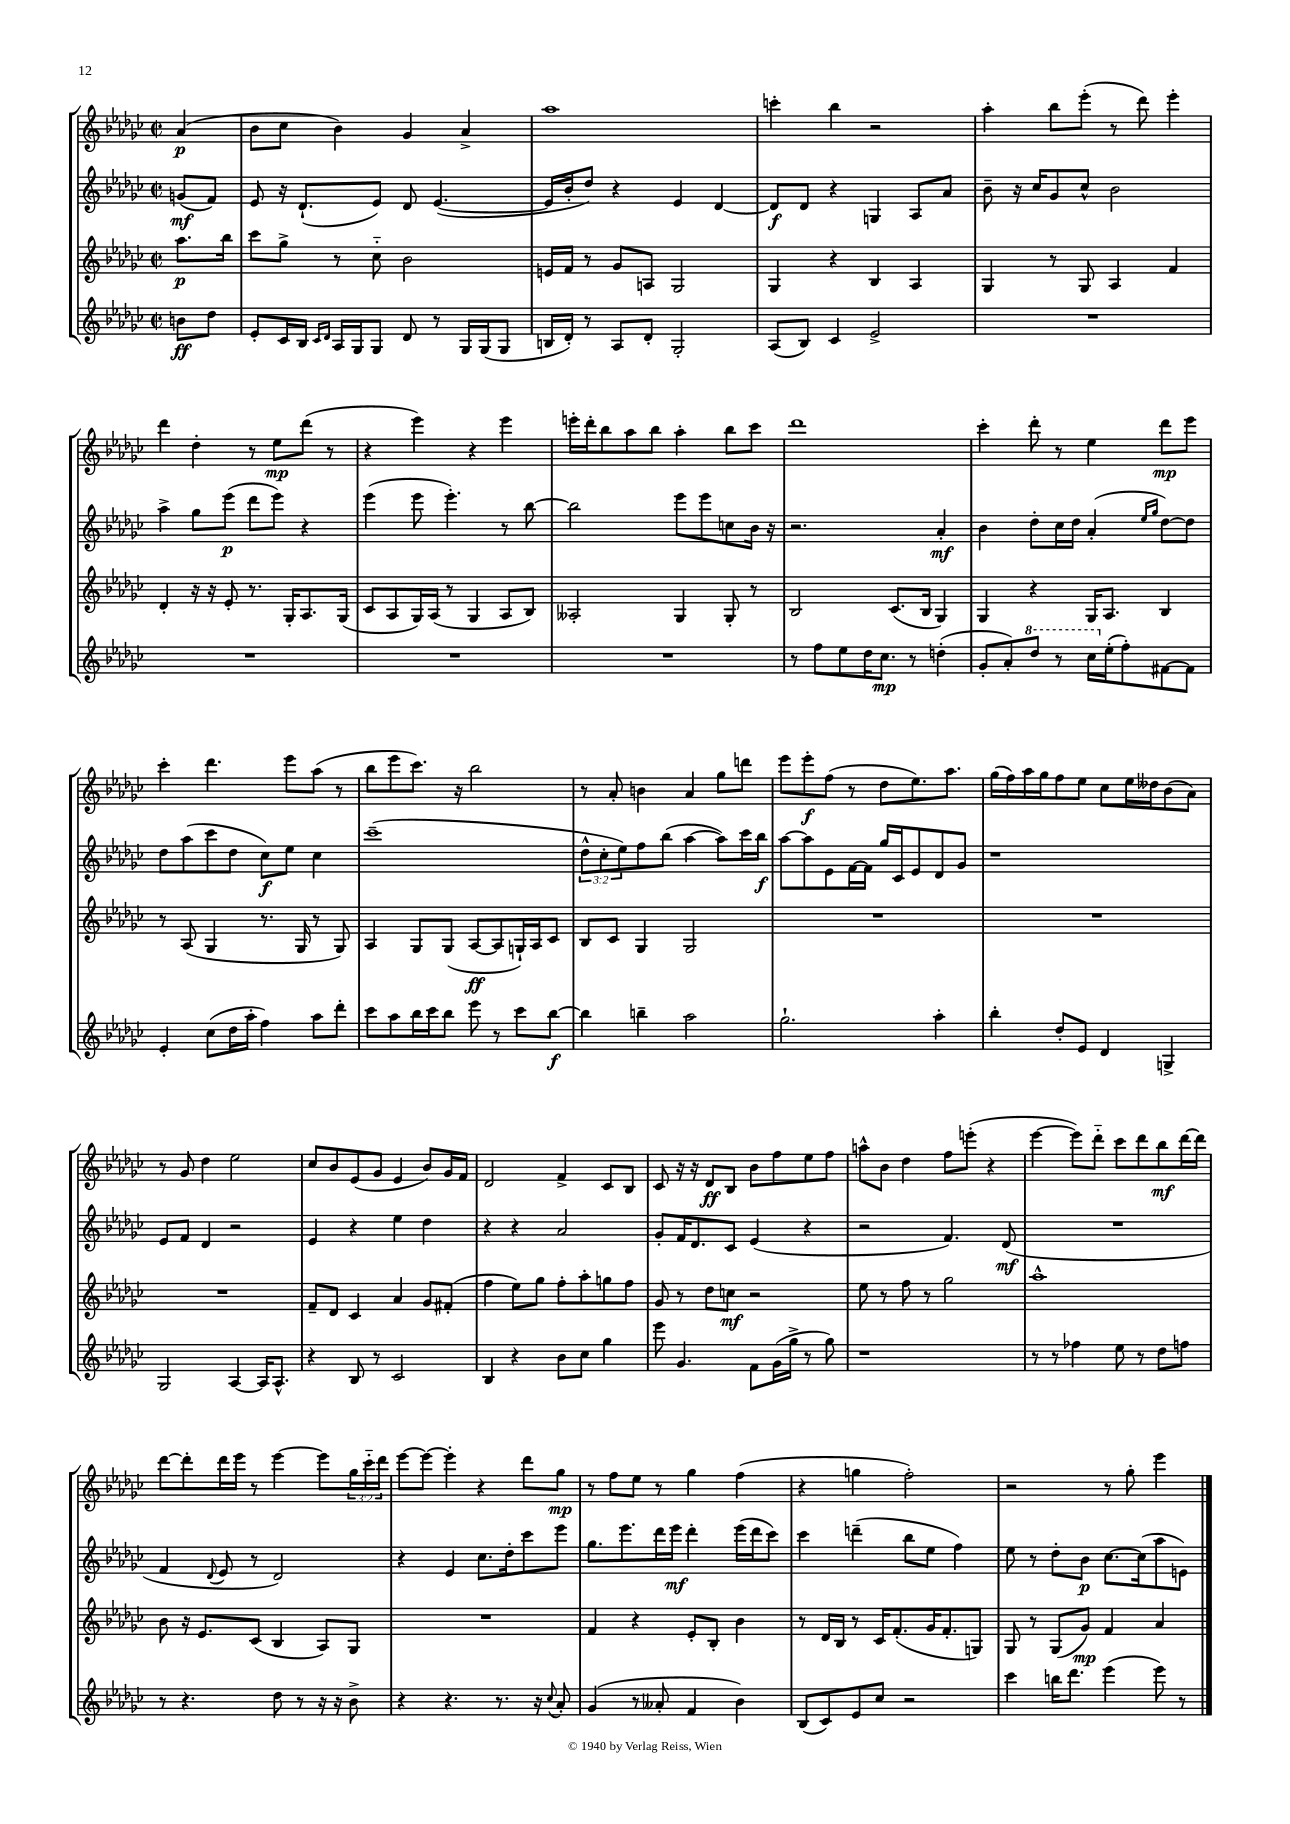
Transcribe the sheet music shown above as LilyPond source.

<<
\new StaffGroup <<
\new Staff = "s0" {
    \clef treble \key ges \major \defaultTimeSignature \time 2/2 \override Staff.TupletNumber.text = #tuplet-number::calc-fraction-text \partial 4
    aes'4\p( |
    bes'8 ces''8 bes'4) ges'4 aes'4-> |
    aes''1 |
    c'''4-. bes''4 r2 |
    aes''4-. bes''8 ees'''8-.( r8 des'''8) ees'''4-. |
    des'''4 des''4-. r8 ees''8\mp des'''8( r8 |
    r4 ees'''4) r4 ees'''4 |
    e'''16-. des'''16-. bes''8 aes''8 bes''8 aes''4-. bes''8 ces'''8 |
    des'''1 |
    ces'''4-. des'''8-. r8 ees''4 des'''8\mp ees'''8 |
    ces'''4-. des'''4. ees'''8 aes''8( r8 |
    bes''8 ees'''8 ces'''8.) r16 bes''2 |
    r8 aes'8-. b'4 aes'4 ges''8 d'''8 |
    ees'''8 ees'''8-.\f f''8( r8 des''8 ees''8.) aes''8. |
    ges''16( f''16) aes''16 ges''16 f''8 ees''8 ces''8 ees''16 deses''16 bes'8( aes'8) |
    r8 ges'8 des''4 ees''2 |
    ces''8 bes'8 ees'8( ges'8 ees'4 bes'8) ges'16 f'16 |
    des'2 f'4-> ces'8 bes8 |
    ces'8 r16 r16 des'8\ff bes8 bes'8 f''8 ees''8 f''8 |
    a''8-^ bes'8 des''4 f''8 e'''8-.( r4 |
    ees'''4~ ees'''8) des'''8-_ ces'''8 des'''8 bes''8\mf des'''16~ des'''16 |
    des'''8~ des'''8-. des'''16 ees'''16 r8 ees'''4~ ees'''8 \tuplet 3/2 { ges''16 ces'''16-_ des'''16 } |
    ees'''8~ ees'''8~ ees'''4-. r4 des'''8 ges''8\mp |
    r8 f''8 ees''8 r8 ges''4 f''4( |
    r4 g''4 f''2-.) |
    r2 r8 ges''8-. ees'''4 \bar "|." |
}
\new Staff = "s1" {
    \clef treble \key ges \major \defaultTimeSignature \time 2/2 \override Staff.TupletNumber.text = #tuplet-number::calc-fraction-text \partial 4
    g'8\mf( f'8) |
    ees'8 r16 des'8.-!( ees'8) des'8 ees'4.~( |
    ees'16 bes'16-. des''8) r4 ees'4 des'4~ |
    des'8\f des'8 r4 g4 aes8 aes'8 |
    bes'8-- r16 ces''16 ges'8 ces''8-^ bes'2 |
    aes''4-> ges''8 ees'''8\p( des'''8 ees'''8) r4 |
    ees'''4( ees'''8 ees'''4.-.) r8 bes''8~ |
    bes''2 ees'''8 ees'''8 c''8 bes'16 r16 |
    r2. aes'4-.\mf |
    bes'4 des''8-. ces''16 des''16 aes'4-.( \grace { ees''16 ges''16 } des''8~) des''8 |
    des''8 aes''8( ces'''8 des''8 ces''8\f) ees''8 ces''4 |
    ces'''1--( |
    \tuplet 3/2 { des''8-^ ces''8-. ees''8) } f''8 bes''8( aes''4~ aes''8) ces'''16 bes''16\f |
    aes''8~ aes''8 ees'8 f'16~ f'16 ges''16 ces'16 ees'8 des'8 ges'8 |
    r1 |
    ees'8 f'8 des'4 r2 |
    ees'4 r4 ees''4 des''4 |
    r4 r4 aes'2 |
    ges'8-. f'16 des'8. ces'8 ees'4( r4 |
    r2 f'4.) des'8\mf( |
    R1 |
    f'4 \appoggiatura { des'8 } ees'8 r8 des'2) |
    r4 ees'4 ces''8. des''16-. ces'''8 ees'''8 |
    ges''8. ees'''8. des'''16 ees'''16\mf des'''4-. ees'''16( des'''16 ces'''8) |
    ces'''4 d'''4--( bes''8 ees''8 f''4) |
    ees''8 r8 des''8-. bes'8\p ces''8.~ ces''16( aes''8 e'8) \bar "|." |
}
\new Staff = "s2" {
    \clef treble \key ges \major \defaultTimeSignature \time 2/2 \partial 4
    aes''8.\p bes''16 |
    ces'''8 ges''8-> r8 ces''8-_ bes'2 |
    e'16 f'16 r8 ges'8 a8 ges2 |
    ges4 r4 bes4 aes4 |
    ges4 r8 ges8 aes4 f'4 |
    des'4-. r16 r16 ees'8-. r8. ges16-. aes8. ges16( |
    ces'8 aes8 ges16) aes16( r8 ges4 aes8 bes8) |
    aeses2-. ges4 ges8-. r8 |
    bes2 ces'8.( bes16 ges4) |
    ges4 r4 ges16 aes8. bes4 |
    r8 aes8( ges4 r8. ges16 r8 ges8) |
    aes4 ges8 ges8( aes8~\ff aes8 g16-!) aes16 ces'8 |
    bes8 ces'8 ges4 ges2 |
    R1 |
    R1 |
    R1 |
    f'8-- des'8 ces'4 aes'4 ges'8 fis'8-.( |
    f''4 ees''8) ges''8 f''8-. aes''8-. g''8 f''8 |
    ges'8 r8 des''8 c''8\mf r2 |
    ees''8 r8 f''8 r8 ges''2 |
    aes''1-^ |
    bes'8 r16 ees'8. ces'8( bes4 aes8) ges8 |
    R1 |
    f'4 r4 ees'8-. bes8-. bes'4 |
    r8 des'16 bes16 r8 ces'16 f'8.-.( ges'16 f'8.-. g8) |
    ges8 r8 ges8( ges'8\mp) f'4 aes'4 \bar "|." |
}
\new Staff = "s3" {
    \clef treble \key ges \major \defaultTimeSignature \time 2/2 \partial 4
    b'8\ff des''8 |
    ees'8-. ces'16 bes16 \grace { ces'16 des'16 } aes16 ges16 ges8 des'8 r8 ges16 ges16( ges8 |
    b16 des'16-.) r8 aes8 des'8-. ges2-. |
    aes8( bes8) ces'4 ees'2-> |
    R1 |
    R1 |
    R1 |
    R1 |
    r8 f''8 ees''8 des''16 ces''8.\mp r8 d''4-.( |
    ges'8-. aes'8-.) \ottava #1 des'''8 r8 ces'''16 \ottava #0 ees''16-.( f''8-.) fis'8~ fis'8 |
    ees'4-. ces''8( des''16 aes''16-. f''4) aes''8 des'''8-. |
    ces'''8 aes''8 bes''16 ces'''16 bes''8 ees'''8 r8 ces'''8 bes''8~\f |
    bes''4 b''4-- aes''2 |
    ges''2.-! aes''4-. |
    bes''4-. des''8-. ees'8 des'4 g4-> |
    ges2 aes4~ aes16 aes8.-^ |
    r4 bes8 r8 ces'2 |
    bes4 r4 bes'8 ces''8 ges''4 |
    ees'''8 ges'4. f'8 ges'16( ges''16-> r8 ges''8) |
    r1 |
    r8 r8 fes''4 ees''8 r8 des''8 f''8 |
    r8 r4. des''8 r8 r16 r16 bes'8-> |
    r4 r4. r8. r16 \appoggiatura { ces''8 } aes'8-. |
    ges'4( r8 aeses'8-. f'4 bes'4) |
    bes8( ces'8) ees'8 ces''8 r2 |
    ces'''4 b''16 des'''8. ees'''4( ees'''8) r8 \bar "|." |
}
>>
>>
\layout { \context { \Score \remove "Bar_number_engraver" } }
